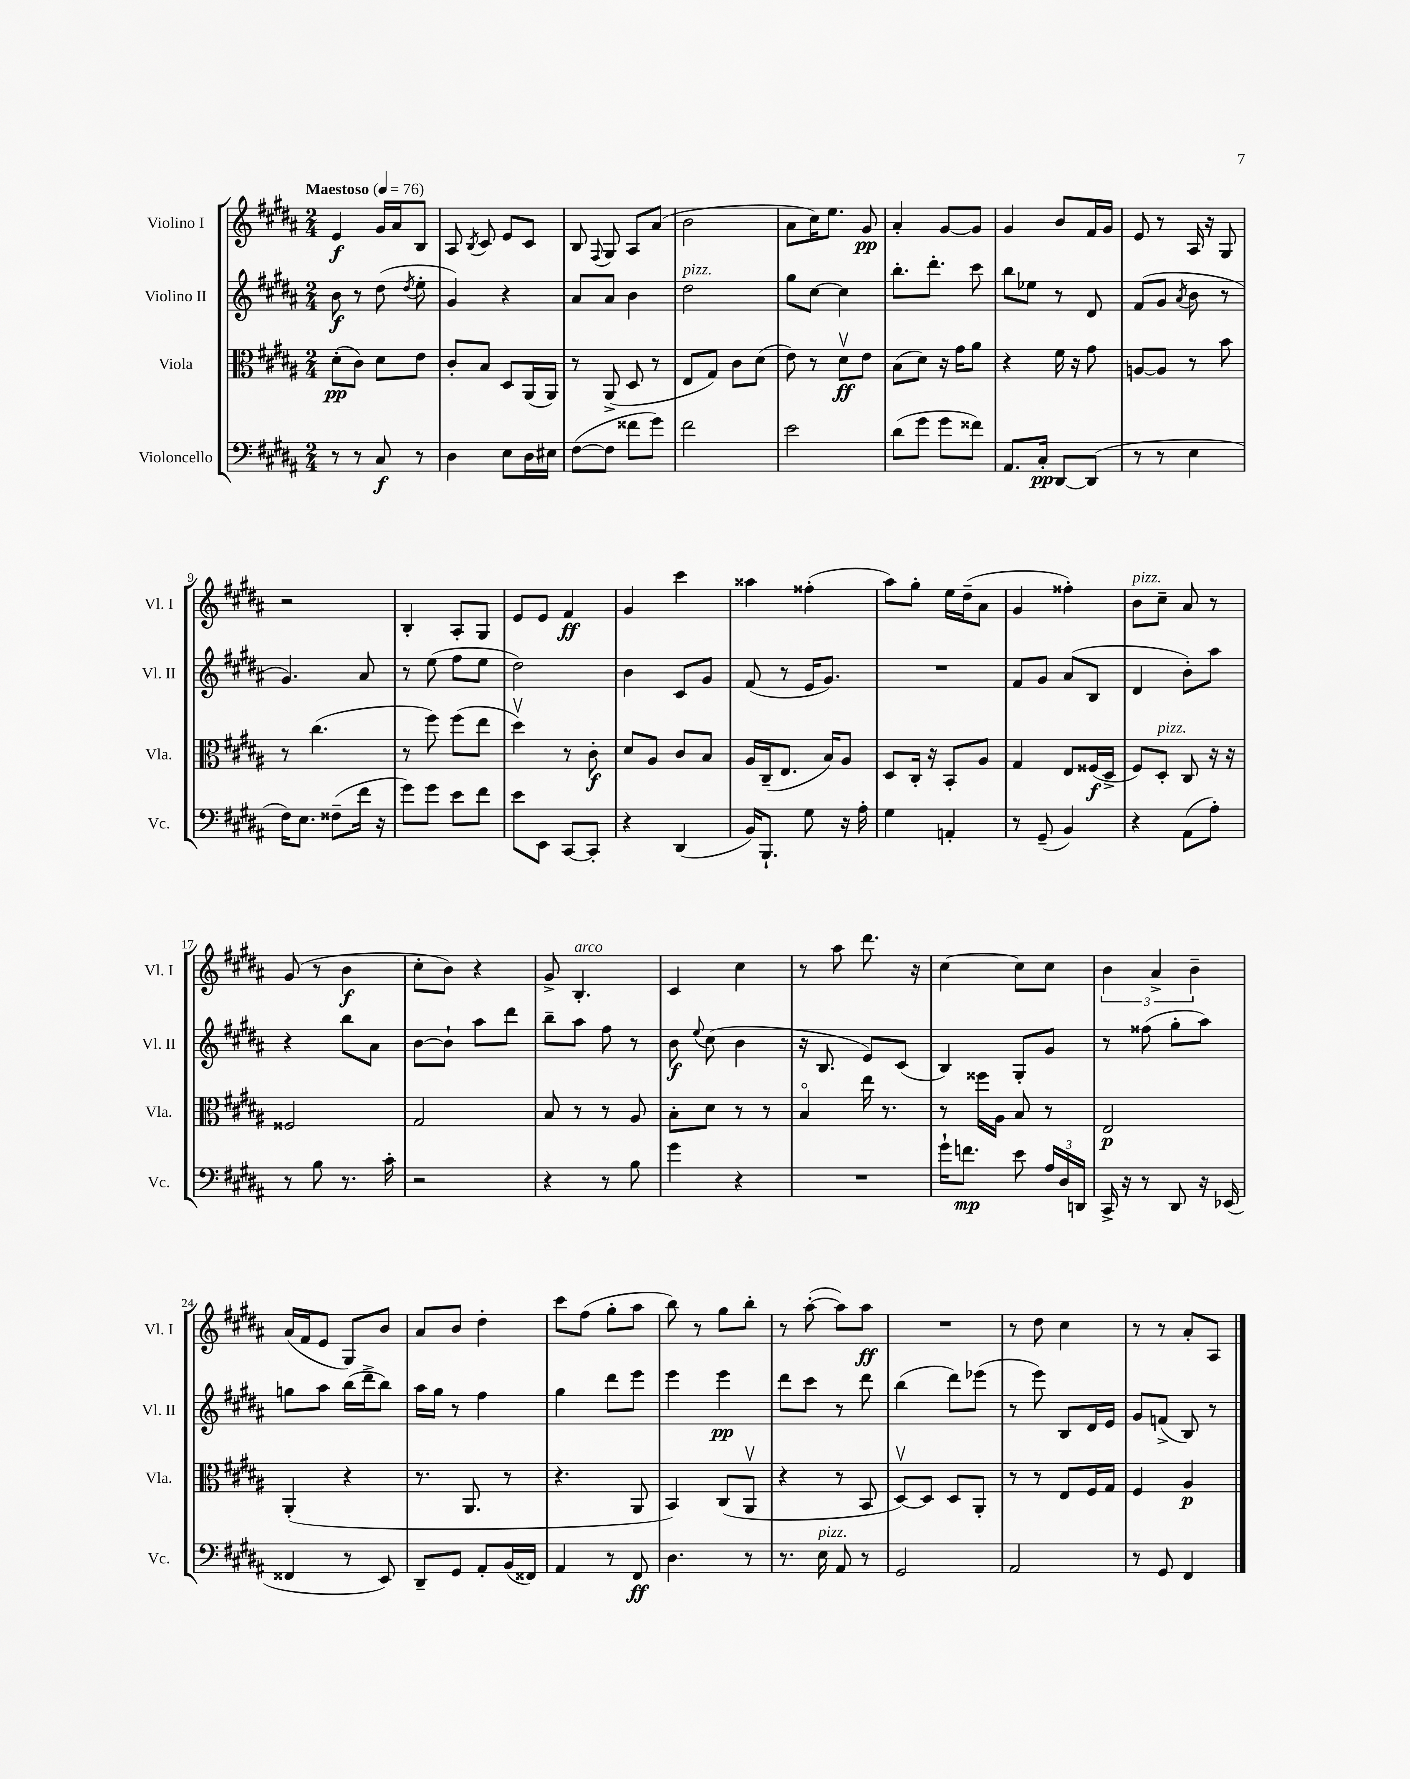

**kern	**dynam	**kern	**dynam	**kern	**dynam	**kern	**dynam
*part4	*part4	*part3	*part3	*part2	*part2	*part1	*part1
*staff4	*staff4	*staff3	*staff3	*staff2	*staff2	*staff1	*staff1
*I"Violoncello	*	*I"Viola	*	*I"Violino II	*	*I"Violino I	*
*I'Vc.	*	*I'Vla.	*	*I'Vl. II	*	*I'Vl. I	*
*clefF4	*	*clefC3	*	*clefG2	*	*clefG2	*
*k[f#c#g#d#a#]	*	*k[f#c#g#d#a#]	*	*k[f#c#g#d#a#]	*	*k[f#c#g#d#a#]	*
*M2/4	*	*M2/4	*	*M2/4	*	*M2/4	*
*MM76	*	*MM76	*	*MM76	*	*MM76	*
=1	=1	=1	=1	=1	=1	=1	=1
!	!	!	!	!	!	!LO:TX:a:B:t=Maestoso	!
8r	.	(8d#'\L	pp	8b\	f	4e/	f
8r	.	8c#\J)	.	8r	.	.	.
8C#/	f	8d#\L	.	(8dd#\	.	16g#/LL	.
.	.	.	.	.	.	16a#/J	.
.	.	.	.	8qdd#/	.	.	.
8r	.	8e\J	.	8ee'\	.	8B/J	.
=2	=2	=2	=2	=2	=2	=2	=2
4D#\	.	8c#'/L	.	4g#/)	.	8A#/	.
.	.	.	.	.	.	8qB/	.
.	.	8B/J	.	.	.	8c#/	.
8E\L	.	8D#/L	.	4r	.	8e/L	.
16D#\L	.	(16AA#/L	.	.	.	8c#/J	.
16E#X\JJ	.	16AA#/JJ)	.	.	.	.	.
=3	=3	=3	=3	=3	=3	=3	=3
([8F#\L	.	8r	.	8a#/L	.	8B/	.
.	.	.	.	.	.	8qqF#/	.
8F#\J]	.	(8AA#^/	.	8a#/J	.	8G#/	.
8f##X\L	.	8D#/	.	4b\	.	8A#/L	.
8g#\J)	.	8r	.	.	.	(8a#/J	.
=4	=4	=4	=4	=4	=4	=4	=4
!	!	!	!	!LO:TX:a:i:t=pizz.	!	!	!
2f#\	.	8E/L	.	2dd#\	.	2b\	.
.	.	8G#/J)	.	.	.	.	.
.	.	8c#\L	.	.	.	.	.
.	.	(8d#\J	.	.	.	.	.
=5	=5	=5	=5	=5	=5	=5	=5
2e\	.	8e\)	.	8gg#\L	.	8a#\L	.
.	.	8r	.	[8cc#\J	.	16cc#\K)	.
.	.	.	.	.	.	8.ee\J	.
.	.	8d#v\L	ff	4cc#\]	.	.	.
.	.	8e\J	.	.	.	8g#/	pp
=6	=6	=6	=6	=6	=6	=6	=6
(8d#\L	.	(8B\L	.	8.bb'\L	.	4a#'/	.
8g#\J	.	8d#\J)	.	.	.	.	.
.	.	.	.	8.ddd#'\J	.	.	.
8g#\L	.	16r	.	.	.	[8g#/L	.
.	.	16g#\KL	.	.	.	.	.
8f##X\J)	.	8a#\J	.	8ccc#\	.	8g#/J]	.
=7	=7	=7	=7	=7	=7	=7	=7
8.AA#/L	.	4r	.	8bb\L	.	4g#/	.
.	.	.	.	8ee-X\J	.	.	.
16C#'/Jk	pp	.	.	.	.	.	.
[8DD#/L	.	16f#\	.	8r	.	8b/L	.
.	.	16r	.	.	.	.	.
(8DD#/J]	.	8g#\	.	8d#/	.	16f#/L	.
.	.	.	.	.	.	16g#/JJ	.
=8	=8	=8	=8	=8	=8	=8	=8
8r	.	[8An/L	.	(8f#/L	.	8e/	.
8r	.	8A/J]	.	8g#/J	.	8r	.
.	.	.	.	8qa#/	.	.	.
4E\	.	8r	.	8b\	.	16A#/	.
.	.	.	.	.	.	16r	.
.	.	8b\	.	8r	.	8G#/	.
!!LO:LB:g=z
=9	=9	=9	=9	=9	=9	=9	=9
16F#\KL)	.	8r	.	4.g#/)	.	2r	.
8.E\J	.	.	.	.	.	.	.
.	.	(4.cc#\	.	.	.	.	.
(8F##X~\L	.	.	.	.	.	.	.
16f#\Jk	.	.	.	8a#/	.	.	.
16r	.	.	.	.	.	.	.
=10	=10	=10	=10	=10	=10	=10	=10
8g#\L)	.	8r	.	8r	.	4B'/	.
8g#\J	.	8ff#\)	.	(8ee\	.	.	.
8e\L	.	(8ff#\L	.	8ff#\L	.	8A#'/L	.
8f#\J	.	8ee\J	.	8ee\J	.	8G#/J	.
=11	=11	=11	=11	=11	=11	=11	=11
8e\L	.	4dd#v\)	.	2dd#\)	.	8e/L	.
8EE\J	.	.	.	.	.	8e/J	.
[8CC#/L	.	8r	.	.	.	4f#/	ff
8CC#'/J]	.	8c#'\	f	.	.	.	.
=12	=12	=12	=12	=12	=12	=12	=12
4r	.	8d#/L	.	4b\	.	4g#/	.
.	.	8A#/J	.	.	.	.	.
(4DD#/	.	8c#/L	.	8c#/L	.	4ccc#\	.
.	.	8B/J	.	8g#/J	.	.	.
=13	=13	=13	=13	=13	=13	=13	=13
16BB/KL)	.	16A#/LL	.	(8f#/	.	4aa##X\	.
8.BBB`/J	.	(16C#~/J	.	.	.	.	.
.	.	8.E/J	.	8r	.	.	.
8G#\	.	.	.	16e/KL	.	(4ff##X'\	.
.	.	16B/KL)	.	8.g#/J)	.	.	.
16r	.	8A#/J	.	.	.	.	.
16A#'\	.	.	.	.	.	.	.
=14	=14	=14	=14	=14	=14	=14	=14
4G#\	.	8D#/L	.	2r	.	8aa#\L)	.
.	.	16C#'/Jk	.	.	.	8gg#'\J	.
.	.	16r	.	.	.	.	.
4AAn'/	.	8BB'/L	.	.	.	16ee\LL	.
.	.	.	.	.	.	(16dd#~\J	.
.	.	8A#/J	.	.	.	8a#\J	.
=15	=15	=15	=15	=15	=15	=15	=15
8r	.	4G#/	.	8f#/L	.	4g#/	.
(8GG#~/	.	.	.	8g#/J	.	.	.
4BB/)	.	8E/L	.	(8a#/L	.	4ff##X'\)	.
.	.	(16F##X/L	f	8B/J	.	.	.
.	.	16D#^/JJ	.	.	.	.	.
=16	=16	=16	=16	=16	=16	=16	=16
!	!	!	!	!	!	!LO:TX:a:i:t=pizz.	!
4r	.	8F#/L)	.	4d#/	.	8b\L	.
!	!	!LO:TX:a:i:t=pizz.	!	!	!	!	!
.	.	8D#'/J	.	.	.	8cc#~\J	.
(8AA#\L	.	8C#/	.	8b'\L)	.	8a#/	.
8A#'\J)	.	16r	.	8aa#\J	.	8r	.
.	.	16r	.	.	.	.	.
!!LO:LB:g=z
=17	=17	=17	=17	=17	=17	=17	=17
8r	.	2F##X/	.	4r	.	(8g#/	.
8B\	.	.	.	.	.	8r	.
8.r	.	.	.	8bb\L	.	4b\	f
.	.	.	.	8a#\J	.	.	.
16c#'\	.	.	.	.	.	.	.
=18	=18	=18	=18	=18	=18	=18	=18
2r	.	2G#/	.	[8b\L	.	8cc#'\L	.
.	.	.	.	8b`\J]	.	8b\J)	.
.	.	.	.	8aa#\L	.	4r	.
.	.	.	.	8ddd#\J	.	.	.
=19	=19	=19	=19	=19	=19	=19	=19
4r	.	8B/	.	8bb~\L	.	8g#^/	.
!	!	!	!	!	!	!LO:TX:a:i:t=arco	!
.	.	8r	.	8aa#\J	.	4.B'/	.
8r	.	8r	.	8ff#\	.	.	.
8B\	.	8A#/	.	8r	.	.	.
=20	=20	=20	=20	=20	=20	=20	=20
4g#\	.	8B'\L	.	8b\	f	4c#/	.
.	.	.	.	8qqee/	.	.	.
.	.	8d#\J	.	(8cc#\	.	.	.
4r	.	8r	.	4b\	.	4cc#\	.
.	.	8r	.	.	.	.	.
=21	=21	=21	=21	=21	=21	=21	=21
2r	.	4B/	.	16r	.	8r	.
.	.	.	.	8.B/	.	.	.
.	.	.	.	.	.	8aa#\	.
.	.	16ee\	.	8e/L)	.	8.ddd#\	.
.	.	8.r	.	.	.	.	.
.	.	.	.	(8c#/J	.	.	.
.	.	.	.	.	.	16r	.
=22	=22	=22	=22	=22	=22	=22	=22
16g#`\KL	.	8r	.	4B/)	.	[4cc#\	.
8.fn\J	mp	.	.	.	.	.	.
.	.	16ff##X\LL	.	.	.	.	.
.	.	16A#\JJ	.	.	.	.	.
8e\	.	8B/	.	8G#'/L	.	8cc#\L]	.
24A#/LL	.	8r	.	8g#/J	.	8cc#\J	.
24D#/	.	.	.	.	.	.	.
24DDn/JJ	.	.	.	.	.	.	.
=23	=23	=23	=23	=23	=23	=23	=23
16CC#^/	.	2E/	p	8r	.	6b\	.
16r	.	.	.	.	.	.	.
8r	.	.	.	(8ff##X\	.	.	.
.	.	.	.	.	.	6a#^/	.
8DD#/	.	.	.	8gg#'\L	.	.	.
.	.	.	.	.	.	6b~\	.
16r	.	.	.	8aa#\J)	.	.	.
(16EE-X/	.	.	.	.	.	.	.
!!LO:LB:g=z
=24	=24	=24	=24	=24	=24	=24	=24
4FF##X/	.	(4AA#'/	.	8ggn\L	.	(16a#/LL	.
.	.	.	.	.	.	16f#/J	.
.	.	.	.	8aa#\J	.	8e/J	.
8r	.	4r	.	(16bb\LL	.	8G#/L)	.
.	.	.	.	16ddd#^\J	.	.	.
8EE/)	.	.	.	8bb\J)	.	8b/J	.
=25	=25	=25	=25	=25	=25	=25	=25
8DD#~/L	.	8.r	.	16aa#\LL	.	8a#/L	.
.	.	.	.	16gg#\JJ	.	.	.
8GG#/J	.	.	.	8r	.	8b/J	.
.	.	8.AA#/	.	.	.	.	.
8AA#'/L	.	.	.	4ff#\	.	4dd#'\	.
(16BB/L	.	8r	.	.	.	.	.
16FF##X/JJ)	.	.	.	.	.	.	.
=26	=26	=26	=26	=26	=26	=26	=26
4AA#/	.	4.r	.	4gg#\	.	8ccc#\L	.
.	.	.	.	.	.	(8ff#\J	.
8r	.	.	.	8ddd#\L	.	8gg#'\L	.
8FF#/	ff	8AA#/	.	8eee\J	.	8aa#\J	.
=27	=27	=27	=27	=27	=27	=27	=27
4.D#\	.	4BB/)	.	4eee\	.	8bb\)	.
.	.	.	.	.	.	8r	.
.	.	(8C#/L	.	4eee\	pp	8gg#\L	.
8r	.	8AA#v/J	.	.	.	8bb'\J	.
=28	=28	=28	=28	=28	=28	=28	=28
8.r	.	4r	.	8ddd#\L	.	8r	.
.	.	.	.	8ccc#\J	.	([8aa#'\	.
!LO:TX:a:i:t=pizz.	!	!	!	!	!	!	!
16E\	.	.	.	.	.	.	.
8AA#/	.	8r	.	8r	.	8aa#\L])	.
8r	.	8BB/	.	8ddd#\	.	8aa#\J	ff
=29	=29	=29	=29	=29	=29	=29	=29
2GG#/	.	[8D#v/L)	.	(4bb\	.	2r	.
.	.	8D#/J]	.	.	.	.	.
.	.	8D#/L	.	8ddd#\L)	.	.	.
.	.	8AA#'/J	.	(8eee-X\J	.	.	.
=30	=30	=30	=30	=30	=30	=30	=30
2AA#/	.	8r	.	8r	.	8r	.
.	.	8r	.	8eee\)	.	8dd#\	.
.	.	8E/L	.	8B/L	.	4cc#\	.
.	.	16F#/L	.	16d#/L	.	.	.
.	.	16G#/JJ	.	16e/JJ	.	.	.
=31	=31	=31	=31	=31	=31	=31	=31
8r	.	4F#/	.	8g#/L	.	8r	.
8GG#/	.	.	.	(8fn^/J	.	8r	.
4FF#/	.	4A#/	p	8B/)	.	8a#'/L	.
.	.	.	.	8r	.	8A#/J	.
==	==	==	==	==	==	==	==
*-	*-	*-	*-	*-	*-	*-	*-
